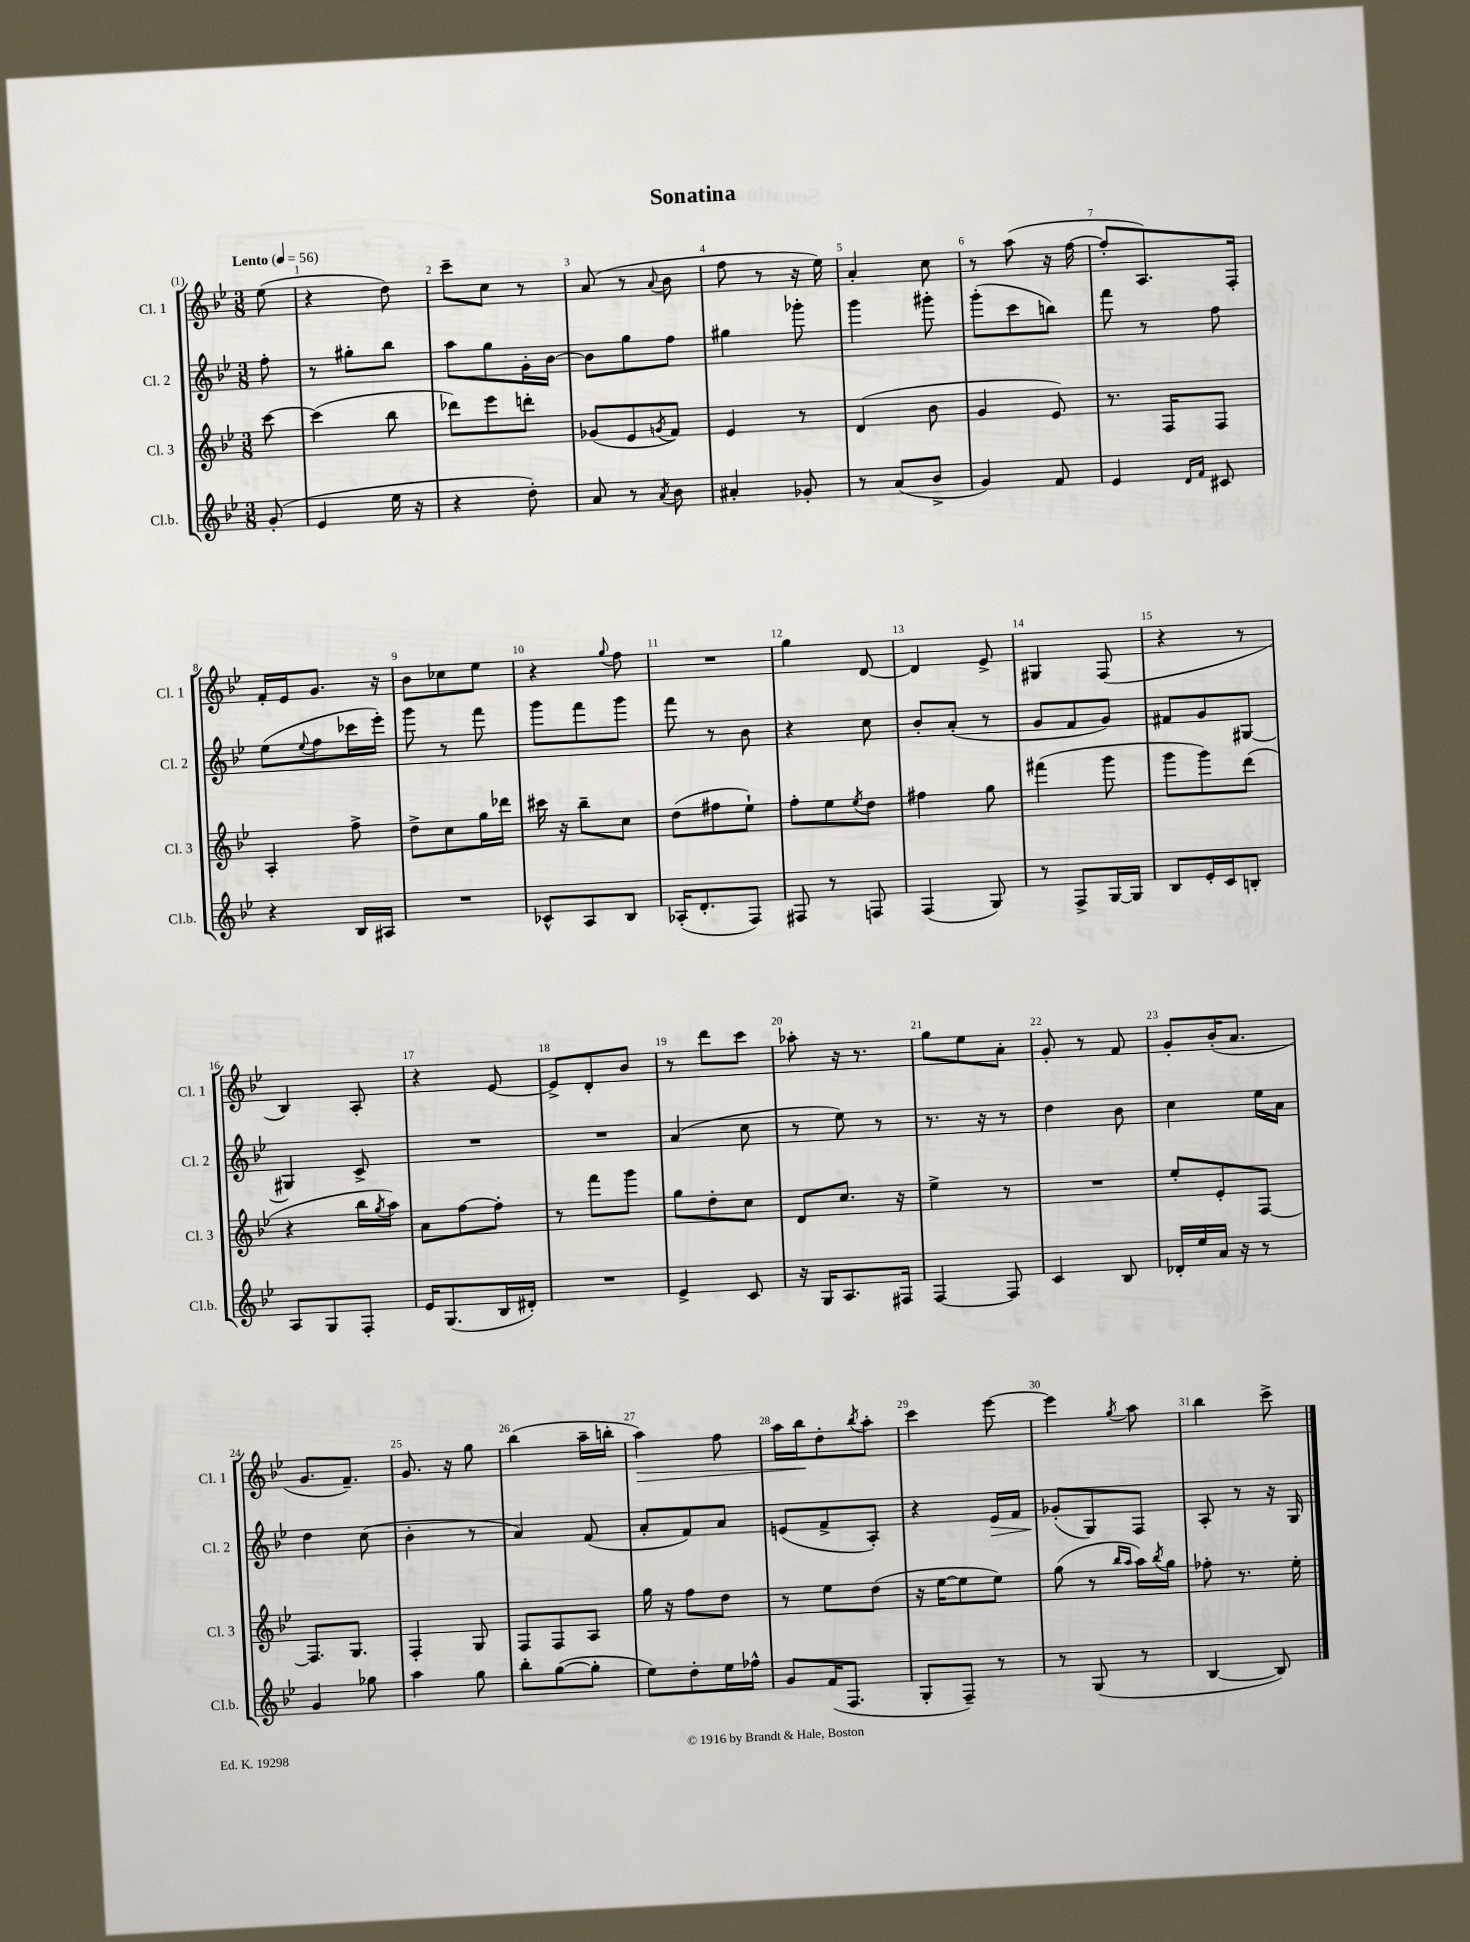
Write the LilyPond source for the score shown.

\header { title = "Sonatina" }
<<
\new StaffGroup <<
\new Staff = "s0" \with { instrumentName = "Cl. 1" shortInstrumentName = "Cl. 1" } {
    \clef treble \key bes \major \numericTimeSignature \time 3/8 \partial 8 \tempo "Lento" 4 = 56
    ees''8( |
    r4 d''8) |
    c'''8-- c''8 r8 |
    a'8( r8 \appoggiatura { a'8 } bes'8 |
    f''8 r8 r16 ees''16) |
    a'4-. c''8 |
    r8 a''8( r16 f''16~ |
    f''8-. a8.) f16-. |
    f'16-. ees'16 g'8. r16 |
    bes'8 ces''8 ees''8 |
    r4 \appoggiatura { g''8 } f''8 |
    R4. |
    g''4 d'8~ |
    d'4 ees'8-> |
    gis4 f8( |
    r4 r8 |
    bes4) a8-. |
    r4 ees'8~ |
    ees'8-> d'8-. bes'8 |
    r8 d'''8 c'''8 |
    aes''8-. r16 r8. |
    g''8 ees''8 a'8-. |
    g'8-. r8 f'8 |
    g'8-. bes'16-.( a'8. |
    g'8. f'8.--) |
    g'8. r16 g''8 |
    bes''4( a''16-- b''16-. |
    a''4\>) f''8 |
    a''16 bes''16\! d''8-. \acciaccatura { bes''8 } a''8-. |
    c'''4 ees'''8~ |
    ees'''4 \acciaccatura { g''8 } a''8 |
    bes''4 c'''8-> \bar "|." |
}
\new Staff = "s1" \with { instrumentName = "Cl. 2" shortInstrumentName = "Cl. 2" } {
    \clef treble \key bes \major \numericTimeSignature \time 3/8 \partial 8
    f''8-. |
    r8 gis''8-. bes''8 |
    a''8 g''8 g'16-. bes'16~ |
    bes'8 g''8 f''8 |
    gis''4 ges'''8-. |
    g'''4 gis'''8-. |
    g'''8-.( c'''8 b''8) |
    f'''8 r8 f''8 |
    ees''8( \appoggiatura { ees''8 } f''8 ces'''16 ees'''16-.) |
    g'''8 r8 f'''8 |
    g'''8 f'''8 g'''8 |
    f'''8 r8 bes'8 |
    r4 c''8 |
    bes'8-. a'8-.( r8 |
    g'8 f'8 g'8) |
    fis'8 g'8 gis8~ |
    gis4 c'8-> |
    R4. |
    R4. |
    a'4( c''8 |
    r8 ees''8) r8 |
    r8. r16 r8 |
    d''4 bes'8 |
    c''4 ees''16 a'16 |
    d''4 c''8( |
    bes'4-. r8 |
    a'4) f'8( |
    a'8-. f'8) a'8 |
    e'8( f'8-> a8-.) |
    r4 ees'16\> f'16 |
    ges'8-.\!( g8) f8 |
    a8-. r8 r16 g16 \bar "|." |
}
\new Staff = "s2" \with { instrumentName = "Cl. 3" shortInstrumentName = "Cl. 3" } {
    \clef treble \key bes \major \numericTimeSignature \time 3/8 \partial 8
    c'''8~ |
    c'''4( bes''8 |
    des'''8) ees'''8 d'''8-. |
    ges'8( ees'8 \acciaccatura { g'8 } f'8) |
    ees'4 r8 |
    d'4( bes'8 |
    g'4 ees'8) |
    r8. f16 f8 |
    a4-. f''8-> |
    d''8-> c''8 g''16 des'''16 |
    cis'''16 r16 bes''8-- c''8 |
    d''8( fis''8 ees''8-!) |
    f''8-. ees''8 \acciaccatura { ees''8 } d''8 |
    fis''4 g''8 |
    fis'''4( g'''8 |
    g'''8 g'''8) d'''8( |
    r4 bes''16 \acciaccatura { g''8 } a''16) |
    a'8 f''8~ f''8-. |
    r8 f'''8 g'''8 |
    g''8 d''8-. c''8 |
    d'8 c''8. r16 |
    ees''4-> r8 |
    R4. |
    ees''8-. ees'8-. f8~ |
    f8. g8. |
    f4-. g8 |
    f8 f8 a8 |
    g''16 r16 f''8 d''8 |
    r8 ees''8 d''8( |
    r16 ees''16~ ees''8 ees''8) |
    g''8( r8 \grace { bes''16 a''16 } a''16) \acciaccatura { bes''8 } g''16 |
    fes''8-. r8. ees''16-. \bar "|." |
}
\new Staff = "s3" \with { instrumentName = "Cl.b." shortInstrumentName = "Cl.b." } {
    \clef treble \key bes \major \numericTimeSignature \time 3/8 \partial 8
    g'8-.( |
    ees'4 ees''16 r16 |
    r4 d''8-.) |
    a'8 r8 \acciaccatura { a'8 } bes'8 |
    ais'4-. ges'8-. |
    r8 a'8( bes'8-> |
    g'4) f'8 |
    ees'4 \grace { d'16 f'16 } cis'8 |
    r4 bes16 ais16 |
    R4. |
    ces'8-^ a8 bes8 |
    aes16-.( d'8.-. f8) |
    fis8 r8 f8 |
    f4( g8) |
    r8 f8-> g16~ g16 |
    bes8 ees'16-. c'16 b8-. |
    a8 g8 f8-. |
    ees'16 g8.( bes16 dis'16-.) |
    R4. |
    ees'4-> c'8 |
    r16 g16 a8. fis16 |
    f4~ f8 |
    c'4 bes8 |
    des'16-. ees''16 a'16 r16 r8 |
    g'4 ges''8 |
    a''4 g''8 |
    bes''8-. g''8~( g''8-. |
    ees''8) d''8-. ees''16 fes''16-^ |
    g'8 f'16( f8. |
    g8-. f8--) r8 |
    r8 g8( r8 |
    bes4~ bes8) \bar "|." |
}
>>
>>
\layout { \context { \Score \override BarNumber.break-visibility = ##(#f #t #t) barNumberVisibility = #all-bar-numbers-visible } }
